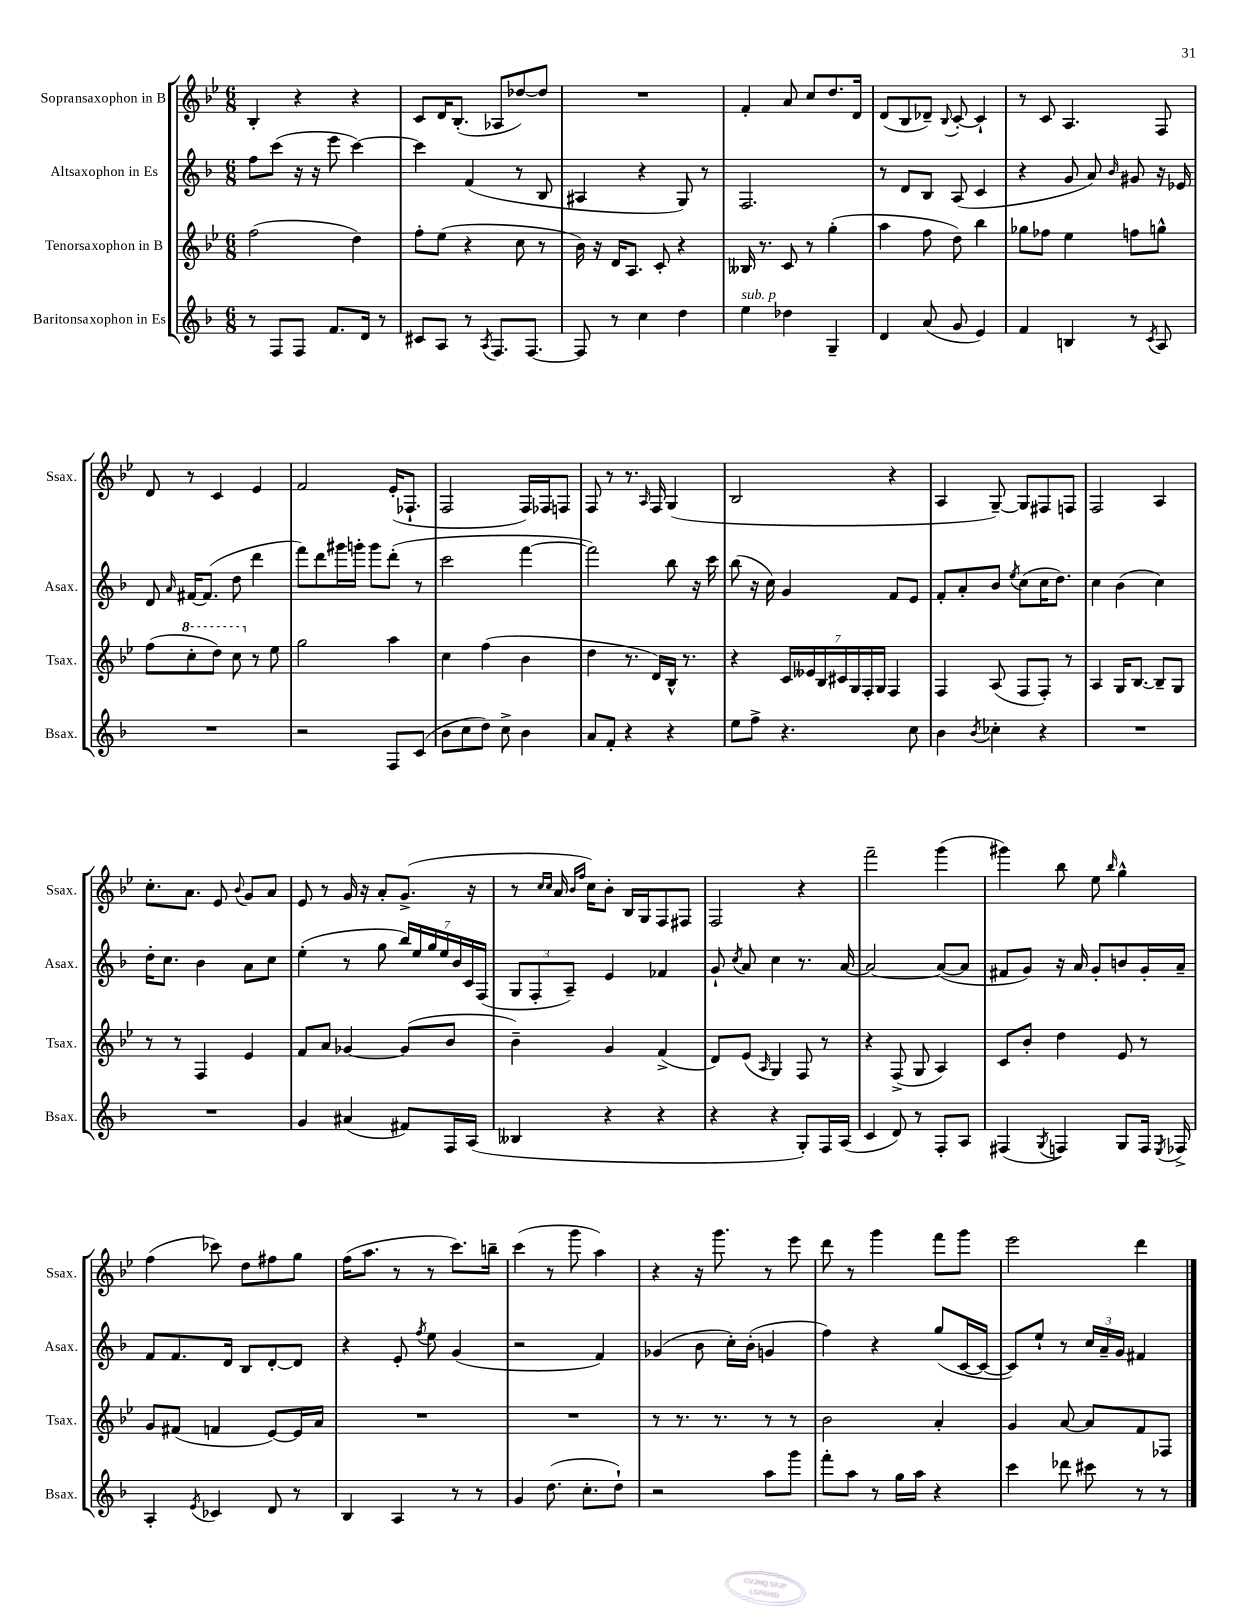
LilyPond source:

<<
\new StaffGroup <<
\new Staff = "s0" \with { instrumentName = "Sopransaxophon in B" shortInstrumentName = "Ssax." } {
    \clef treble \key bes \major \numericTimeSignature \time 6/8
    \autoBeamOff bes4-. r4 r4 |
    c'8[ d'16 bes8.]-.( aes8[ des''8~) des''8] |
    R2. |
    f'4-. a'8 c''8[ d''8. d'16] |
    d'8[( bes8 des'8]--) \appoggiatura { bes8 } c'8~-. c'4-! |
    r8 c'8 a4. f8 |
    d'8 r8 c'4 ees'4 |
    f'2 ees'16[-.( fes8.]-! |
    f2 f16[) fes16 f8] |
    f8 r8 r8. \grace { a16 } f16 g4( |
    bes2 r4 |
    a4 g8~--) g8[ fis8 f8] |
    f2 a4 |
    c''8.[-. a'8.] ees'8 \appoggiatura { bes'8 } g'8[ a'8] |
    ees'8 r8 g'16 r16 a'8[-. g'8.]->( r16 |
    r8 \grace { c''16[ c''16] } a'16 \grace { bes'16[ f''16] } c''16[) bes'8]-. bes16[ g16 f8 fis8] |
    f2 r4 |
    f'''2-- g'''4( |
    gis'''4) bes''8 ees''8 \grace { bes''16 } g''4-^ |
    f''4( ces'''8) d''8[ fis''8 g''8] |
    f''16[( a''8.] r8 r8 c'''8.[) b''16]-- |
    c'''4( r8 g'''8 a''4) |
    r4 r16 g'''8. r8 ees'''8 |
    d'''8 r8 g'''4 f'''8[ g'''8] |
    ees'''2 d'''4 \bar "|." |
}
\new Staff = "s1" \with { instrumentName = "Altsaxophon in Es" shortInstrumentName = "Asax." } {
    \clef treble \key f \major \numericTimeSignature \time 6/8
    \autoBeamOff f''8[ c'''8]( r16 r16 e'''8 c'''4~) |
    c'''4 f'4( r8 bes8 |
    ais4 r4 g8) r8 |
    f2. |
    r8 d'8[ bes8] a8( c'4 |
    r4 g'8 a'8) \grace { bes'16 } gis'8 r16 ees'16 |
    d'8 \grace { a'16 } fis'16[~ fis'8.]( d''8 d'''4 |
    f'''8[) d'''8 gis'''16 g'''16]-. g'''8[ d'''8]-.( r8 |
    c'''2 f'''4~ |
    f'''2) bes''8 r16 c'''16 |
    bes''8( r16 c''16) g'4 f'8[ e'8] |
    f'8[-. a'8-. bes'8] \acciaccatura { e''8 } c''8[( c''16 d''8.]) |
    c''4 bes'4( c''4) |
    d''16[-. c''8.] bes'4 a'8[ c''8] |
    e''4-.( r8 g''8 \tuplet 7/4 { bes''16[) e''16 g''16 e''16 bes'16 c'16 f16]( } |
    \tuplet 3/2 { g8[ f8-. a8]--) } e'4 fes'4 |
    g'8-! \acciaccatura { c''8 } a'8 c''4 r8. a'16~ |
    a'2~ a'8[~( a'8] |
    fis'8[ g'8]) r16 a'16 g'8[-. b'8 g'16-. a'16]-- |
    f'8[ f'8. d'16] bes8[ d'8~-. d'8] |
    r4 e'8-. \acciaccatura { f''8 } e''8 g'4( |
    r2 f'4) |
    ges'4( bes'8 c''16[-.) bes'16]-.( g'4 |
    f''4) r4 g''8[( c'16~ c'16]~ |
    c'8[) e''8]-! r8 \tuplet 3/2 { c''16[ a'16-- g'16] } fis'4 \bar "|." |
}
\new Staff = "s2" \with { instrumentName = "Tenorsaxophon in B" shortInstrumentName = "Tsax." } {
    \clef treble \key bes \major \numericTimeSignature \time 6/8
    \autoBeamOff f''2( d''4) |
    f''8[-. ees''8]( r4 c''8 r8 |
    bes'16) r16 d'16[ a8.] c'8-. r4 |
    beses16 r8. c'8 r8 g''4-.( |
    a''4 f''8 d''8) bes''4 |
    ges''8[ fes''8] ees''4 f''8[ g''8]-^ |
    f''8[( \ottava #1 c'''8-. d'''8]) c'''8 \ottava #0 r8 ees''8 |
    g''2 a''4 |
    c''4 f''4( bes'4 |
    d''4 r8. d'16[) bes16]-^ r8. |
    r4 \tuplet 7/4 { c'16[ eeses'16 bes16 cis'16 g16 f16-. g16] } f4 |
    f4 a8( f8[ f8]-.) r8 |
    a4 g16[ bes8.]~ bes8[-- g8] |
    r8 r8 f4 ees'4 |
    f'8[ a'8] ges'4~ ges'8[( bes'8] |
    bes'4--) g'4 f'4->( |
    d'8[) ees'8]( \grace { a16 } g4) f8 r8 |
    r4 f8->( g8 a4) |
    c'8[ bes'8]-. d''4 ees'8 r8 |
    g'8[ fis'8]( f'4 ees'8[~) ees'16 a'16] |
    R2. |
    R2. |
    r8 r8. r8. r8 r8 |
    bes'2 a'4-. |
    g'4 a'8~ a'8[ f'8 fes8] \bar "|." |
}
\new Staff = "s3" \with { instrumentName = "Baritonsaxophon in Es" shortInstrumentName = "Bsax." } {
    \clef treble \key f \major \numericTimeSignature \time 6/8
    \autoBeamOff r8 f8[ f8] f'8.[ d'16] r8 |
    cis'8[ a8] r8 \acciaccatura { a8 } f8.[ f8.]~ |
    f8 r8 c''4 d''4 |
    e''4^\markup { \italic "sub. p" } des''4 g4-- |
    d'4 a'8( g'8 e'4) |
    f'4 b4 r8 \acciaccatura { c'8 } a8 |
    R2. |
    r2 f8[ c'8]( |
    bes'8[ c''8 d''8]) c''8-> bes'4 |
    a'8[ f'8]-. r4 r4 |
    e''8[ f''8]-> r4. c''8 |
    bes'4 \acciaccatura { bes'8 } ces''4-. r4 |
    R2. |
    R2. |
    g'4 ais'4( fis'8[) f16 a16]( |
    beses4 r4 r4 |
    r4 r4 g8[-.) f16 a16]( |
    c'4 d'8) r8 f8[-. a8] |
    fis4( \acciaccatura { g8 } f4) g8[ f16] \acciaccatura { e8 } fes16-> |
    a4-. \acciaccatura { e'8 } ces'4 d'8 r8 |
    bes4 a4 r8 r8 |
    g'4 d''8.( c''8.[-. d''8]-!) |
    r2 a''8[ g'''8] |
    f'''8[-. a''8] r8 g''16[ a''16] r4 |
    c'''4 des'''8 cis'''8 r8 r8 \bar "|." |
}
>>
>>
\layout { \context { \Score \remove "Bar_number_engraver" } }
